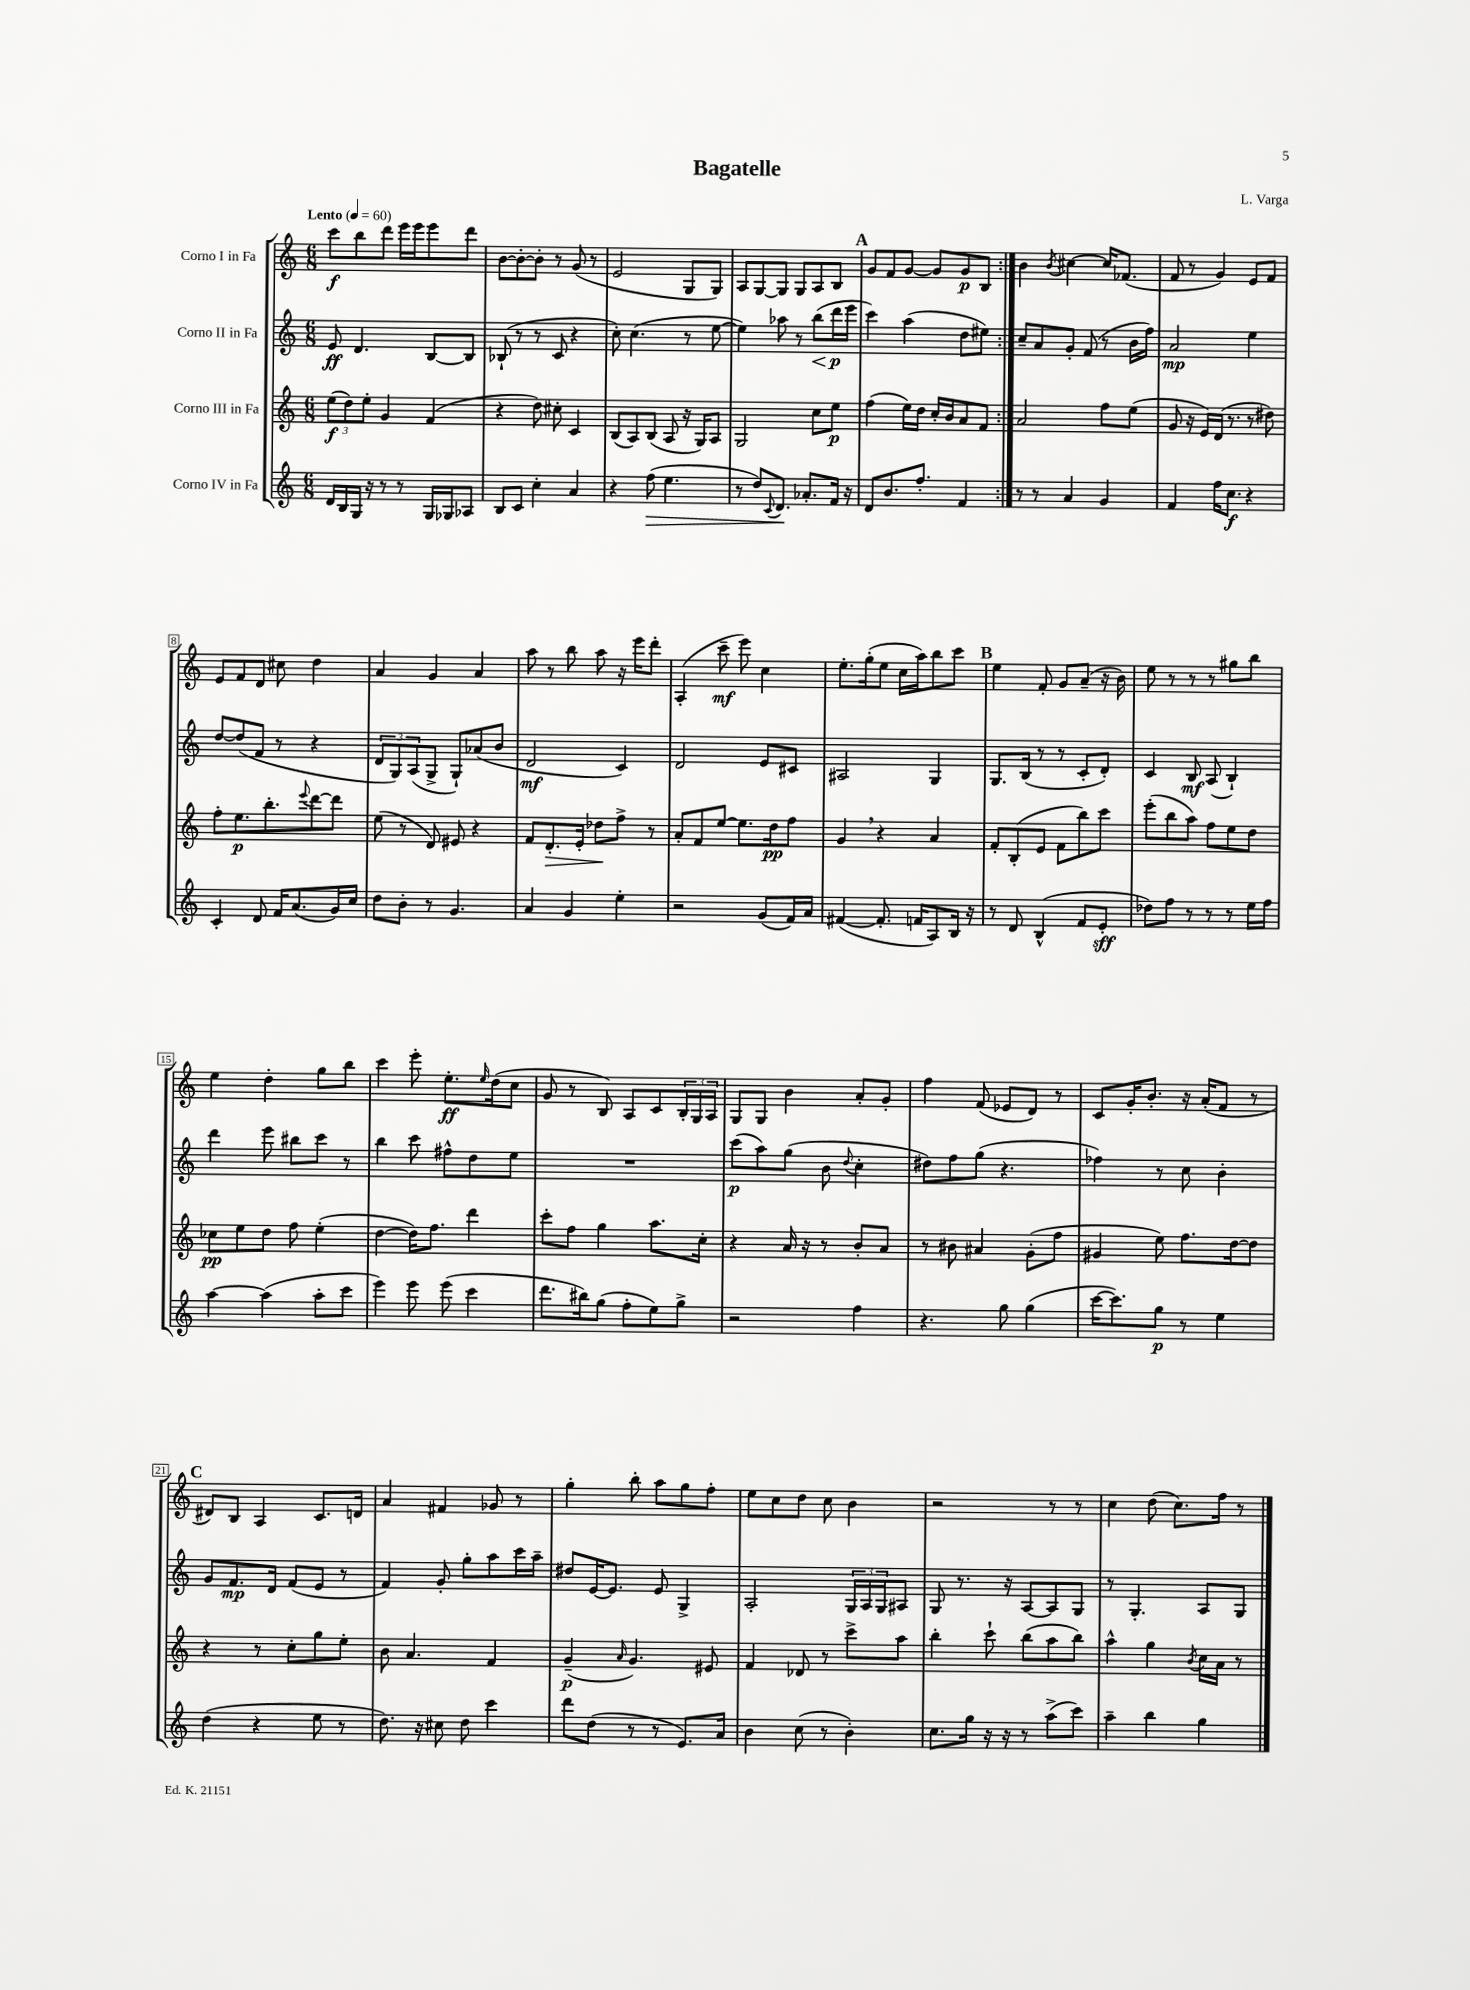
\header { title = "Bagatelle" composer = "L. Varga" }
<<
\new StaffGroup <<
\new Staff = "s0" \with { instrumentName = "Corno I in Fa" } {
    \clef treble \key c \major \numericTimeSignature \time 6/8 \tempo "Lento" 4 = 60
    \repeat volta 2 { c'''8\f b''8 d'''8 e'''16 e'''16 e'''8 d'''8 |
    b'8~ b'8~-. b'8-. r8 g'8( r8 |
    e'2 g8 g8) |
    a8 g8~ g8 g8 a8 b8 |
    \mark \markup { \bold "A" } g'8 f'8 g'8~ g'8 g'8\p b8 | }
    b'4 \acciaccatura { b'8 } cis''4~ cis''16 fes'8.( |
    f'8 r8 g'4) e'8 f'8 |
    e'8 f'8 d'8 cis''8 d''4 |
    a'4 g'4 a'4 |
    a''8 r8 b''8 a''8 r16 e'''16 d'''8-. |
    a4-.( c'''8--\mf e'''8) c''4 |
    e''8.-. g''16-.( e''8 c''16 a''16) b''8 c'''8 |
    \mark \markup { \bold "B" } e''4 f'8-. g'8 a'8--( r16 b'16) |
    e''8 r8 r8 r8 gis''8 b''8 |
    e''4 d''4-. g''8 b''8 |
    c'''4 e'''8-. e''8.-.\ff \grace { e''16 } d''16( c''8 |
    g'8 r8 b8) a8 c'8 \tuplet 3/2 { b16-. g16 a16 } |
    g8 g8 b'4 a'8-. g'8-. |
    f''4 f'8( ees'8 d'8) r8 |
    c'8 g'16-. b'8.-. r16 a'16-.( f'8 r8 |
    \mark \markup { \bold "C" } dis'8) b8 a4 c'8. d'16 |
    a'4 fis'4 ges'8 r8 |
    g''4-. b''8-. a''8 g''8 f''8-. |
    e''8 c''8 d''8 c''8 b'4 |
    r2 r8 r8 |
    c''4 d''8( c''8.) f''16 r8 \bar "|." |
}
\new Staff = "s1" \with { instrumentName = "Corno II in Fa" } {
    \clef treble \key c \major \numericTimeSignature \time 6/8
    \repeat volta 2 { e'8\ff d'4. b8~ b8 |
    bes8-!( r8 r8 c'8 r4 |
    c''8-.) c''4.( r8 e''8~ |
    e''4) aes''8 r8 b''8\<( d'''16\p\! e'''16 |
    \mark \markup { \bold "A" } c'''4) a''4( d''8 eis''8) | }
    c''8-- a'8 g'8-. f'8( r8 b'16 f''16) |
    a'2\mp e''4 |
    d''8~ d''8( f'8 r8 r4 |
    \tuplet 3/2 { d'8 g8) a8( } g8-> g8-!) aes'8( b'8 |
    d'2\mf c'4) |
    d'2 e'8 cis'8 |
    ais2 g4 |
    \mark \markup { \bold "B" } g8. b16( r8 r8 c'8-. d'8-.) |
    c'4 b8\mf a8( b4-!) |
    d'''4 e'''8 bis''8 c'''8 r8 |
    b''4 c'''8 fis''8-^ d''8 e''8 |
    R2. |
    c'''8\p( a''8) g''8( b'8 \appoggiatura { d''8 } c''4-. |
    dis''8) f''8 g''8( r4. |
    fes''4) r8 c''8 b'4-. |
    \mark \markup { \bold "C" } g'8 f'8.\mp d'16 f'8( e'8 r8 |
    f'4) g'8-. g''8-. a''8 c'''16 a''16-- |
    dis''8 e'16~ e'8. e'8 g4-> |
    a2-. \tuplet 3/2 { g16 a16 g16 } ais8 |
    g8 r8. r16 a8~ a8 g8 |
    r8 g4.-. a8 g8 \bar "|." |
}
\new Staff = "s2" \with { instrumentName = "Corno III in Fa" } {
    \clef treble \key c \major \numericTimeSignature \time 6/8
    \repeat volta 2 { \tuplet 3/2 { e''8\f( d''8) e''8-. } g'4 f'4( |
    r4 d''8) cis''8-. c'4 |
    b8( a8) b8( a8 r16 g16) a8 |
    g2 c''8 e''8\p |
    \mark \markup { \bold "A" } f''4( e''16) d''16 c''16-. b'16 a'8 f'8 | }
    a'2 f''8 e''8( |
    g'8 r16 e'16) d'16( r8. r8 dis''8) |
    f''8-. e''8.\p b''8.-. \appoggiatura { e'''8 } d'''8~ d'''8 |
    e''8( r8 d'8) eis'8 r4 |
    f'8 d'8.-.\> e'16-. des''8\! f''8-> r8 |
    a'8-. f'8 e''8~ e''8. d''16\pp f''8 |
    g'4 \breathe r4 a'4 |
    \mark \markup { \bold "B" } f'8-. b8-.( e'8 f'8 b''8) c'''8 |
    e'''8-.( b''8 a''8) f''8 e''8 d''8 |
    ces''8\pp e''8 d''8 f''8 e''4-.( |
    d''4~ d''16) f''8. d'''4 |
    c'''8-. f''8 g''4 a''8. c''16-. |
    r4 a'16 r16 r8 b'8-. a'8 |
    r8 bis'8 ais'4 g'8-.( f''8 |
    gis'4 e''8) f''8. d''16~ d''8 |
    \mark \markup { \bold "C" } r4 r8 c''8-. g''8 e''8-. |
    b'8 a'4. f'4 |
    g'4--\p( \grace { a'16 } g'4.) eis'8 |
    f'4 des'8 r8 c'''8-> a''8 |
    b''4-. c'''8-! b''8( a''8 b''8) |
    a''4-^ g''4 \acciaccatura { b'8 } c''16 a'16 r8 \bar "|." |
}
\new Staff = "s3" \with { instrumentName = "Corno IV in Fa" } {
    \clef treble \key c \major \numericTimeSignature \time 6/8
    \repeat volta 2 { d'16 b16 g16 r16 r8 r8 g16 ges16 aes8 |
    b8 c'8 c''4-. a'4 |
    r4 f''8\>( e''4. |
    r8 d''8) \appoggiatura { c'8 } d'8.\! aes'8.-. f'16 r16 |
    \mark \markup { \bold "A" } d'8 b'8. f''8.-. f'4 | }
    r8 r8 a'4 g'4 |
    f'4 f''16 c''8.\f r4 |
    c'4-. d'8 f'16 a'8.( g'16) c''16 |
    d''8 b'8-. r8 g'4. |
    a'4 g'4 e''4-. |
    r2 g'8( f'16) a'16 |
    fis'4~( fis'8.-. f'16 a8) b16 r16 |
    \mark \markup { \bold "B" } r8 d'8 b4-^( f'8 e'8-.\sff |
    des''8) f''8 r8 r8 r8 e''16 f''16 |
    a''4~ a''4( a''8-. c'''8 |
    e'''4) e'''8 e'''8( c'''4 |
    d'''8. bis''16) g''8( f''8-. e''8) g''8-> |
    r2 f''4 |
    r4. g''8 g''4( |
    c'''16~ c'''8.) g''8\p r8 e''4 |
    \mark \markup { \bold "C" } d''4( r4 e''8 r8 |
    d''8.) r16 cis''8 d''8 c'''4 |
    d'''8 d''8( r8 r8 e'8.) a'16 |
    b'4 c''8( r8 b'4-.) |
    c''8. g''16 r16 r16 r8 a''8->( c'''8) |
    a''4-- b''4 g''4 \bar "|." |
}
>>
>>
\layout { \context { \Score \override BarNumber.stencil = #(make-stencil-boxer 0.1 0.3 ly:text-interface::print) } }
